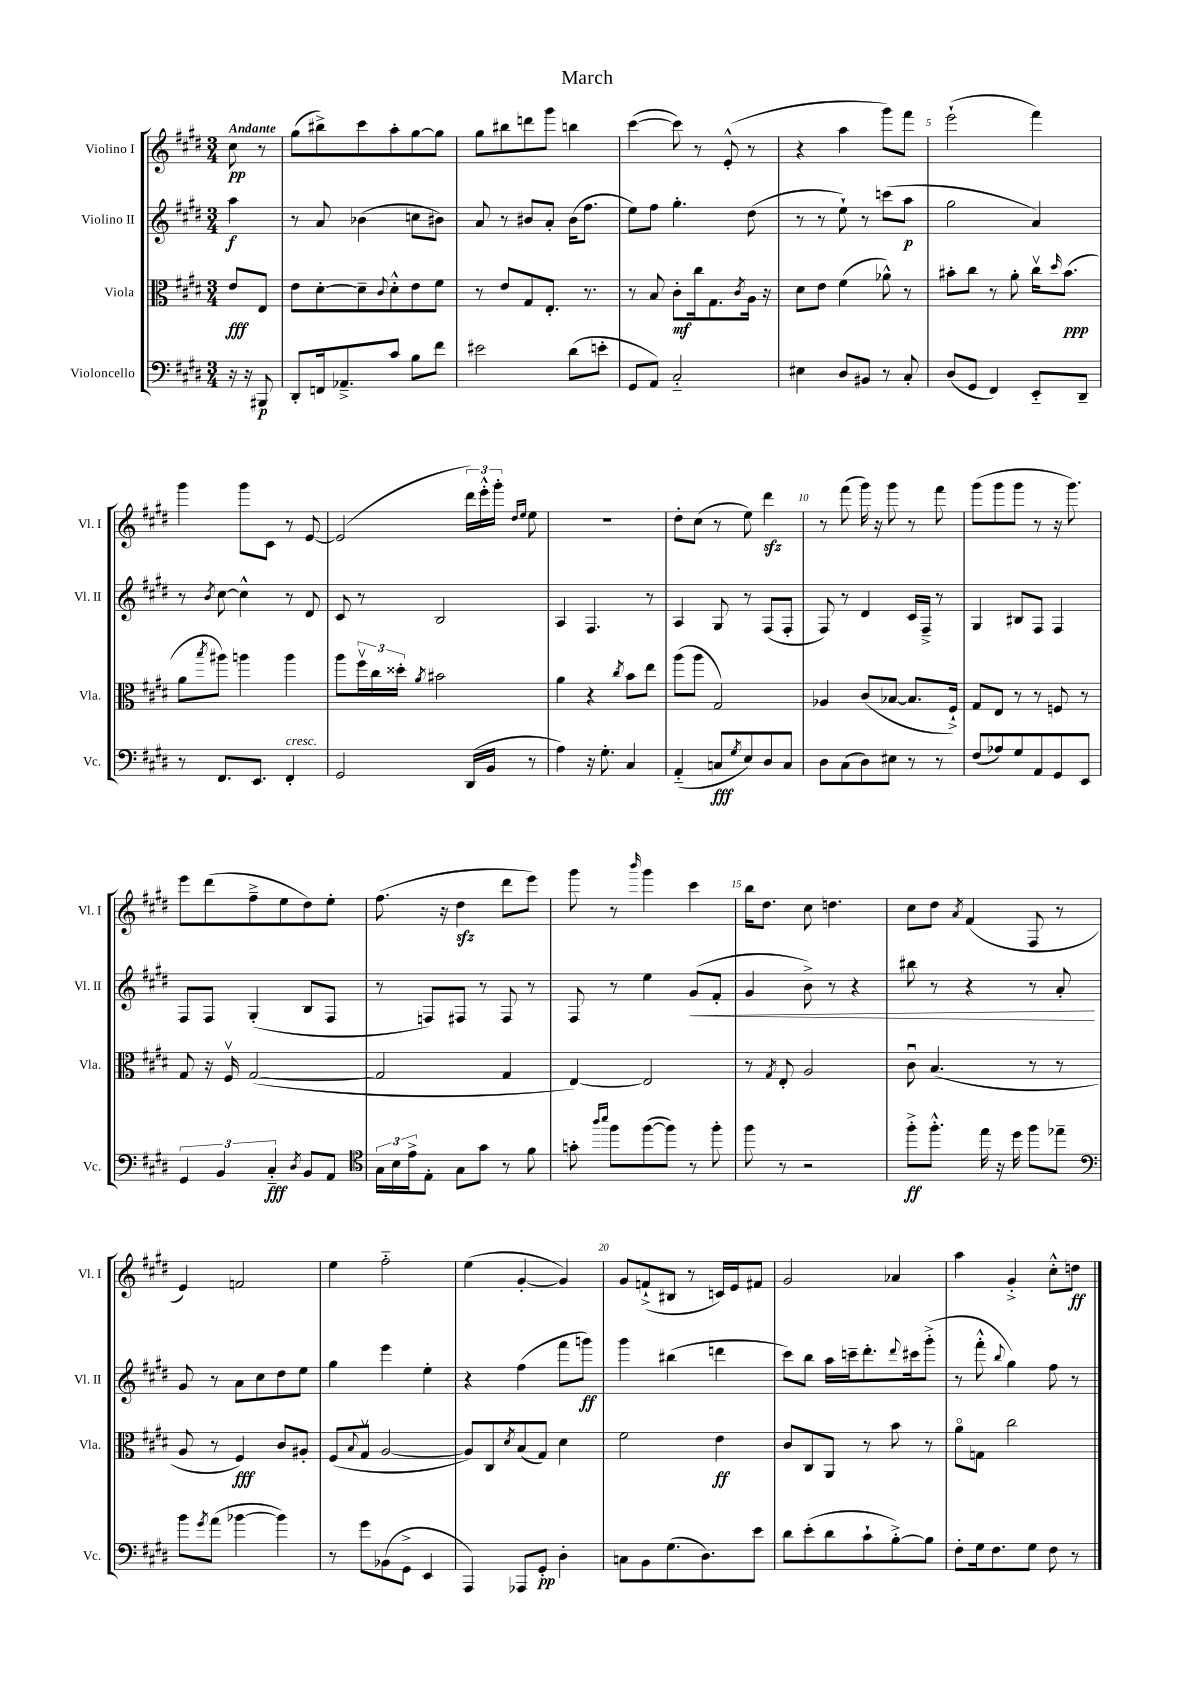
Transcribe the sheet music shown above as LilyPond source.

\header { title = "March" }
<<
\new StaffGroup <<
\new Staff = "s0" \with { instrumentName = "Violino I" shortInstrumentName = "Vl. I" } {
    \clef treble \key e \major \numericTimeSignature \time 3/4 \partial 4 \tempo "Andante"
    cis''8\pp r8 |
    gis''8( bis''8->) cis'''8 a''8-. gis''8~ gis''8 |
    gis''8 bis''8 d'''8 gis'''8 b''4 |
    cis'''4~( cis'''8) r8 e'8-.-^( r8 |
    r4 a''4 gis'''8) fis'''8 |
    e'''2-!( fis'''4) |
    gis'''4 gis'''8 cis'8 r8 e'8~ |
    e'2( \tuplet 3/2 { dis'''16) e'''16-.-^ gis'''16-. } \grace { dis''16 e''16 } e''8 |
    R2. |
    dis''8-. cis''8( r8 e''8) dis'''4\sfz |
    r8 fis'''8( gis'''16) r16 gis'''8 r8 fis'''8 |
    gis'''8( gis'''8 gis'''8 r8 r16 gis'''8.) |
    e'''8 dis'''8( fis''8---> e''8 dis''8) e''8-. |
    fis''8.( r16 dis''4\sfz dis'''8 e'''8) |
    gis'''8 r8 \grace { b'''16 } gis'''4 cis'''4 |
    b''16 dis''8. cis''8 d''4. |
    cis''8 dis''8 \acciaccatura { a'8 } fis'4( fis8 r8 |
    e'4) f'2 |
    e''4 fis''2-_ |
    e''4( gis'4~-. gis'4) |
    gis'8 f'8-!->( bis8 r8 c'16) e'16 fis'8 |
    gis'2 aes'4 |
    a''4 gis'4-.-> cis''8-.-^ d''8\ff \bar "|." |
}
\new Staff = "s1" \with { instrumentName = "Violino II" shortInstrumentName = "Vl. II" } {
    \clef treble \key e \major \numericTimeSignature \time 3/4 \partial 4
    a''4\f |
    r8 a'8 bes'4( c''8 bis'8) |
    a'8 r8 bis'8 a'8-. bis'16( fis''8. |
    e''8) fis''8 gis''4.-. dis''8( |
    r8 r8 e''8-!) r8 c'''8( a''8\p |
    gis''2 a'4) |
    r8 \acciaccatura { b'8 } cis''8~ cis''4-^ r8 dis'8 |
    cis'8 r8 b2 |
    a4 fis4. r8 |
    a4 gis8 r8 fis8( fis8-. |
    fis8) r8 dis'4 cis'16 fis16---> r8 |
    gis4 bis8 fis8 fis4 |
    fis8 fis8 gis4-.( b8 fis8 |
    r8 f8) fis8 r8 fis8 r8 |
    fis8 r8 e''4 gis'8\<( fis'8-. |
    gis'4 b'8->) r8 r4 |
    bis''8 r8 r4 r8 a'8-.\! |
    gis'8 r8 a'8 cis''8 dis''8 e''8 |
    gis''4 e'''4 e''4-. |
    r4 fis''4( fis'''8 g'''8\ff) |
    gis'''4 bis''4( d'''4 |
    cis'''8) b''8 a''16 c'''16-- dis'''8.-. \appoggiatura { dis'''8 } cis'''16 gis'''8-.->( |
    r8 fis'''8-.-^ \appoggiatura { b''8 } gis''4) fis''8 r8 \bar "|." |
}
\new Staff = "s2" \with { instrumentName = "Viola" shortInstrumentName = "Vla." } {
    \clef alto \key e \major \numericTimeSignature \time 3/4 \partial 4
    e'8\fff e8 |
    e'8 dis'8~-. dis'8-- \appoggiatura { cis'8 } dis'8-.-^ e'8 fis'8 |
    r8 e'8 gis8 e8.-. r8. |
    r8 b8 cis'8-.\mf cis''16 gis8. \acciaccatura { cis'8 } a16 r16 |
    dis'8 e'8 fis'4( aes'8-^) r8 |
    bis'8-. cis''8 r8 a'8-. cis''16\upbow \grace { dis''16 } bis'8.\ppp( |
    a'8 \acciaccatura { b''8 } ais''8) a''4 a''4 |
    a''8 \tuplet 3/2 { fis''16\upbow cis''16 disis''16-. } \acciaccatura { a'8 } bis'2 |
    a'4 r4 \acciaccatura { cis''8 } b'8 e''8 |
    a''8( a''8 gis2) |
    aes4 cis'8( bes8~ bes8. fis16-!->) |
    gis8 e8 r8 r8 f8 r8 |
    gis8 r16 fis16\upbow gis2~( |
    gis2 gis4 |
    e4~) e2 |
    r8 \acciaccatura { gis8 } e8-. a2 |
    cis'8\downbow b4.( r8 r8 |
    a8 r8 fis4\fff) cis'8 ais8-. |
    fis8( \appoggiatura { b8 } gis8\upbow a2~ |
    a8) cis8 \acciaccatura { dis'8 } b8( gis8) dis'4 |
    fis'2 e'4\ff |
    cis'8 cis8 a,8 r8 b'8 r8 |
    a'8\flageolet g8 cis''2 \bar "|." |
}
\new Staff = "s3" \with { instrumentName = "Violoncello" shortInstrumentName = "Vc." } {
    \clef bass \key e \major \numericTimeSignature \time 3/4 \partial 4
    r16 r16 bis,,8\p |
    dis,8-. f,16 aes,8.---> cis'8 b8 fis'8 |
    eis'2 dis'8( e'8-. |
    gis,8 a,8) cis2-_ |
    eis4 dis8 bis,8 r8 cis8-. |
    dis8( gis,8 fis,4) e,8-_ dis,8-- |
    r8 fis,8. e,8. fis,4-.^\markup { \italic "cresc." } |
    gis,2 dis,16( b,16 r8 |
    a4) r16 gis8.-. cis4 |
    a,4-_( c8\fff \acciaccatura { gis8 } e8) dis8 c8 |
    dis8 cis8( dis8) eis8 r8 r8 |
    fis8( aes8) gis8 a,8 gis,8 e,8 |
    \tuplet 3/2 { gis,4 b,4 cis4-_\fff } \acciaccatura { dis8 } b,8 a,8 |
    \clef tenor \tuplet 3/2 { gis16 b16 e'16-> } e8-. gis8 gis'8 r8 fis'8 |
    g'8-. \grace { a''16 b''16 } fis''8 fis''8~( fis''8) r8 fis''8-. |
    fis''8 r8 r2 |
    fis''8-.->\ff fis''8.-.-^ e''16 r16 dis''16 fis''8 ees''8-- |
    \clef bass b'8 \acciaccatura { gis'8 } a'8( bes'4~ bes'4) |
    r8 gis'8 bes,8( gis,8-> e,4 |
    a,,4) aes,,8 gis,8-.\pp dis4-. |
    c8 b,8 gis8.( dis8.) e'8 |
    dis'8 e'8-.( dis'8 cis'8-! b8~-.->) b8 |
    fis8-. gis16 fis8. gis8 fis8 r8 \bar "|." |
}
>>
>>
\layout { \context { \Score \override BarNumber.break-visibility = ##(#f #t #t) barNumberVisibility = #(every-nth-bar-number-visible 5) } }
